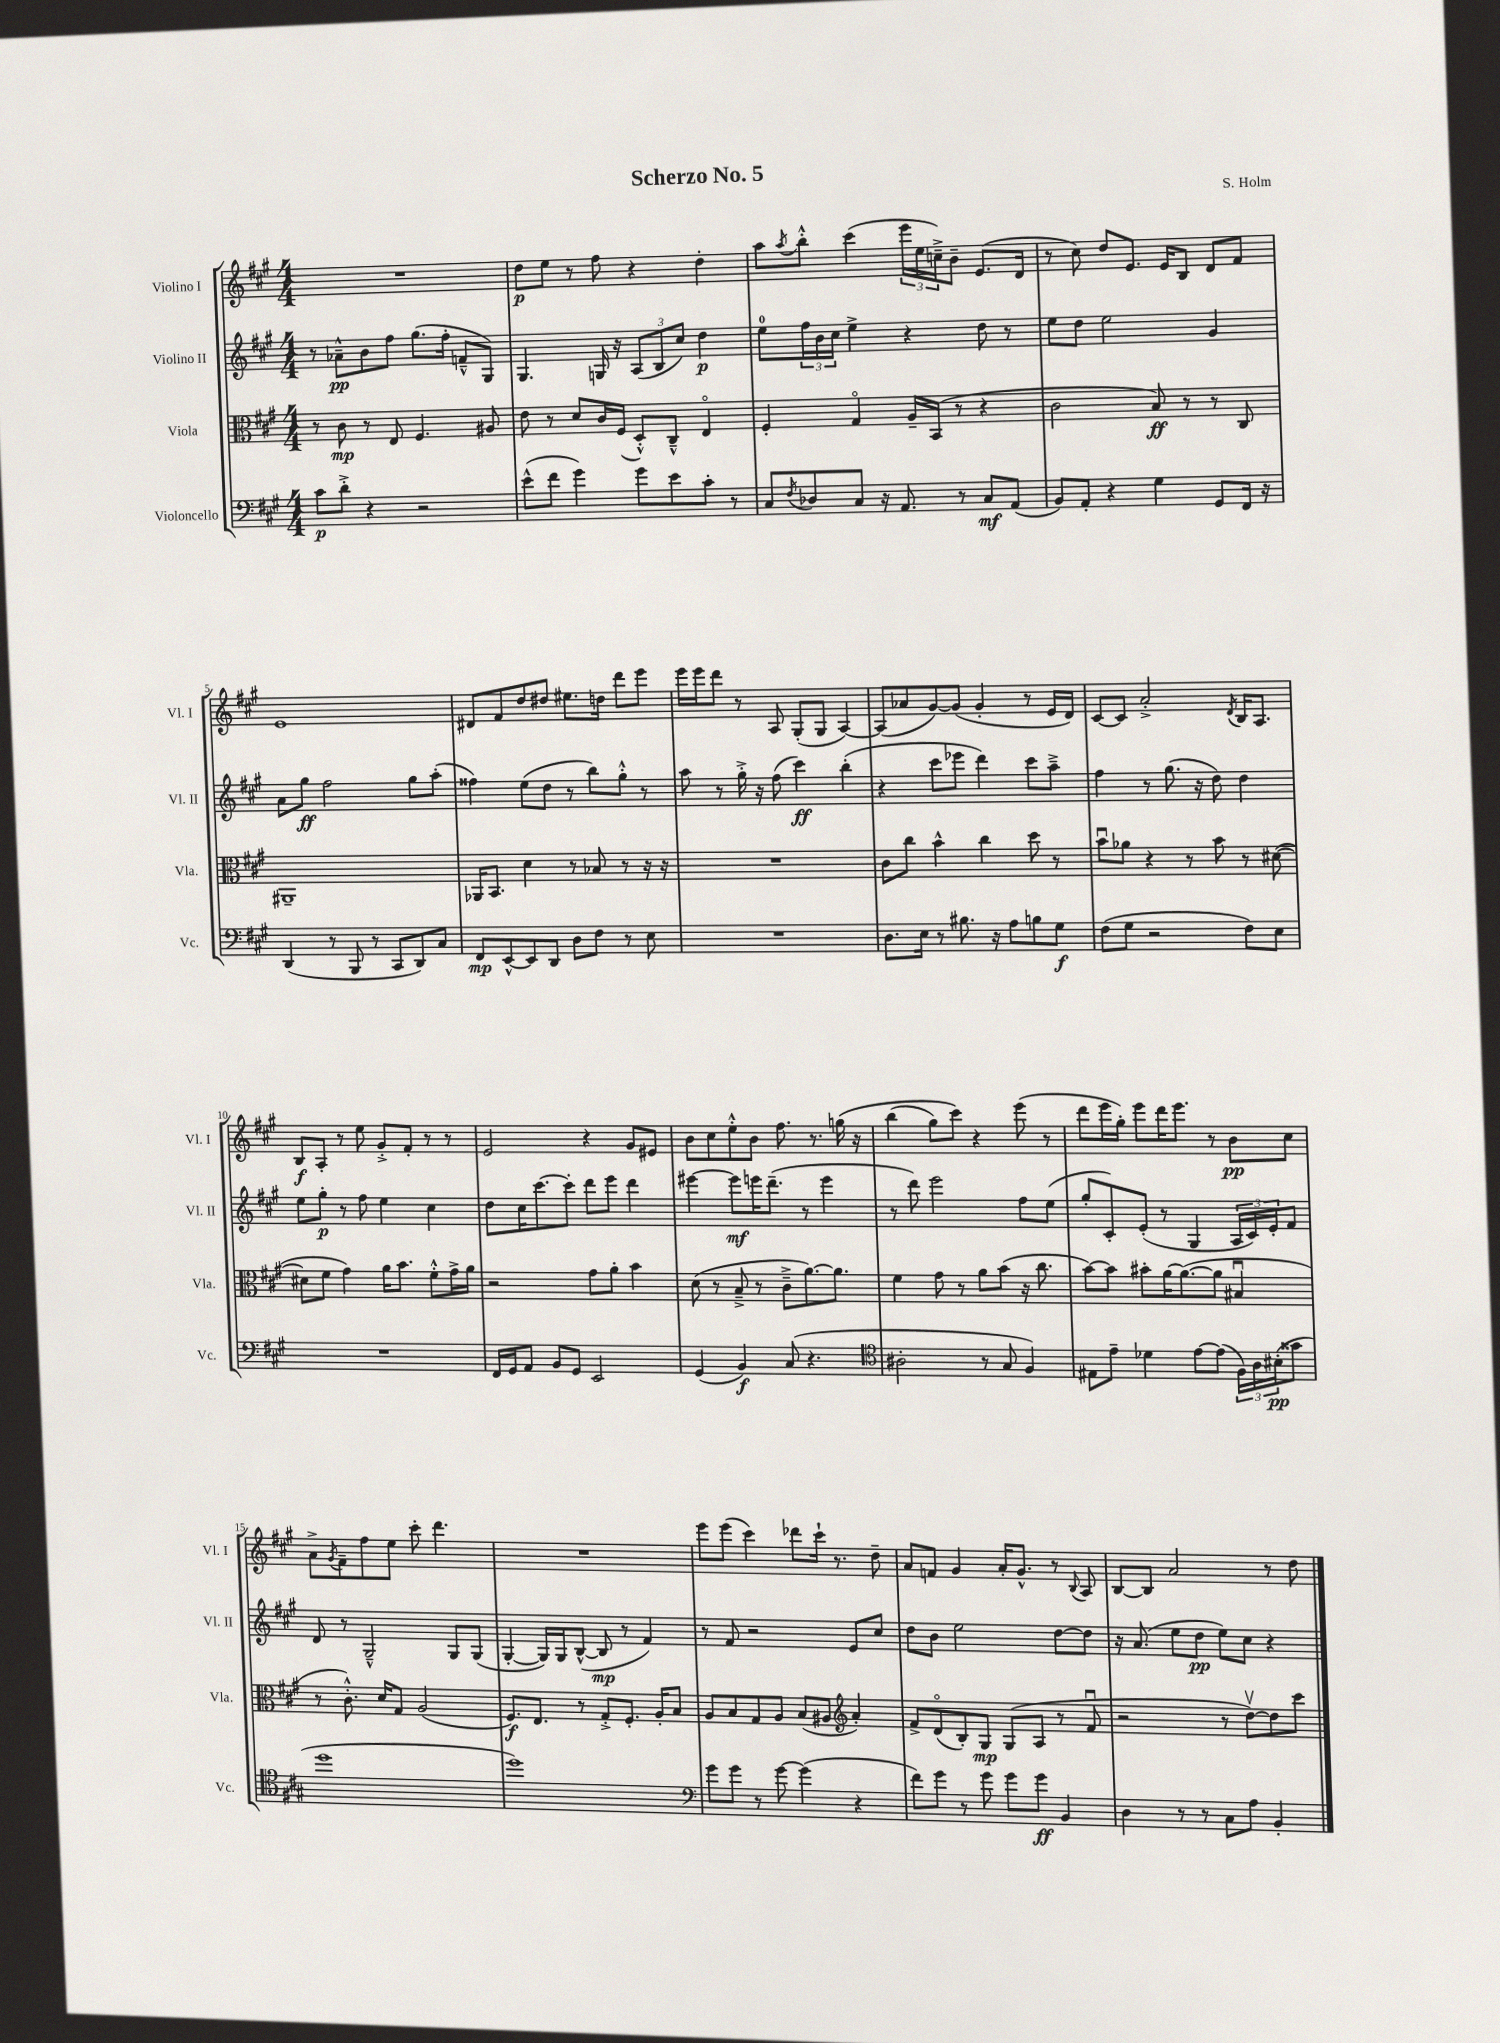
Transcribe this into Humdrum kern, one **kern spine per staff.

**kern	**kern	**kern	**kern
*staff4	*staff3	*staff2	*staff1
*clefF4	*clefC3	*clefG2	*clefG2
*k[f#c#g#]	*k[f#c#g#]	*k[f#c#g#]	*k[f#c#g#]
*M4/4	*M4/4	*M4/4	*M4/4
8c#	8r	8r	1r
8d'^	8c#	8a-~^^	.
4r	8r	8b	.
.	8E	8ff#	.
2r	4.F#	(8.gg#	.
.	.	16ff#'	.
.	.	8f~^^	.
.	8A#	8G#)	.
=	=	=	=
(8e^^	8e	4.G#	8dd
8f#	8r	.	8ee
4g#)	8d	.	8r
.	16c#	16G	8ff#
.	(16F#	16r	.
8g#	8D'^^)	(12A	4r
.	.	12B	.
8e	8C#~^^	.	.
.	.	12cc#)	.
8c#'	4Eo	4dd	4dd'
8r	.	.	.
=	=	=	=
8C#	4F#'	8ee	8aa
8qF#	.	.	8qaa
8D-	.	24ff#	8bb'^^
.	.	24b	.
.	.	24cc#	.
8C#	4G#o	4ee^	(4ccc#
16r	.	.	.
8.AA	.	.	.
.	16A~	4r	24eee
.	.	.	24ee
.	(16BB	.	.
.	.	.	24cc~^)
8r	8r	.	8b~
8C#	4r	8dd	(8.e
(8AA	.	8r	.
.	.	.	16d
=	=	=	=
8BB)	2c#	8ee	8r
8AA'	.	8dd	8cc#)
4r	.	2ee	8dd
.	.	.	8.e
4G#	8B)	.	.
.	.	.	16e
.	8r	.	8B
8GG#	8r	4g#	8d
16FF#	8C#	.	8f#
16r	.	.	.
=	=	=	=
(4DD	1AA#~	8a	1e
.	.	8gg#	.
8r	.	2ff#	.
8BBB	.	.	.
8r	.	.	.
8CC#	.	.	.
8DD)	.	8gg#	.
8C#	.	(8aa'	.
=	=	=	=
8FF#	16AA-	4ff##)	8d#
.	8.BB	.	.
[8EE^^	.	.	8f#
8EE]	4d	(8ee	8dd
8DD	.	8dd	8dd#
8D	8r	8r	8.ee#
8F#	8B-	8bb)	.
.	.	.	16dd
8r	8r	8gg#'^^	8ddd
8E	16r	8r	8eee
.	16r	.	.
=	=	=	=
1r	1r	8aa	16eee
.	.	.	16eee
.	.	8r	8ddd
.	.	16gg#'^	8r
.	.	16r	.
.	.	(8ff#	8A
.	.	4ccc#)	(8G#'
.	.	.	8G#
.	.	(4bb'	[4A)
=	=	=	=
8.D	8c#	4r	(8A]
.	8cc#	.	8a-
16E	.	.	.
8r	4b^^	8ccc#	[8g#)
8.B#	.	8eee-	(8g#]
.	4cc#	4ddd)	4g#'
16r	.	.	.
8A	.	.	.
8B	8dd	8ccc#	8r
8G#	8r	8aa~^	16e
.	.	.	16d)
=	=	=	=
(8F#	8bu	4ff#	[8c#
8G#	8a-	.	8c#]
2r	4r	8r	2a'^
.	.	(8.gg#	.
.	8r	.	.
.	.	16r	.
.	8b	8dd)	.
.	.	.	8qd
8F#)	8r	4dd	16B
.	.	.	8.A
8E	([8d#	.	.
=	=	=	=
1r	8d#]	8ee	8B
.	8f#	8gg#'	8A'
.	4g#)	8r	8r
.	.	8ff#	8ee
.	16a	4ee	8g#'^
.	8.b	.	.
.	.	.	8f#'
.	8f#'^^	4cc#	8r
.	16g#^	.	8r
.	16a	.	.
=	=	=	=
16FF#	2r	8dd	2e
16GG#	.	.	.
8AA	.	16cc#	.
.	.	[8.ccc#	.
8BB	.	.	.
8GG#	.	8ccc#']	.
2EE	8g#	8ddd	4r
.	8a'	8eee	.
.	4b	4ddd	8g#
.	.	.	8e#
=	=	=	=
(4GG#	(8d	[4eee#	8b
.	8r	.	8cc#
4BB)	8B~^	8eee#]	8ee'^^
.	8r	16eee	8b
.	.	(8.ddd~	.
(8C#	8c#~^	.	8.ff#
4.r	[8.a)	8r	.
.	.	.	8.r
.	.	4eee	.
.	8.a]	.	.
.	.	.	&(16gg
.	.	.	16r
=	=	=	=
*clefC4	*	*	*
2A#'	4f#	8r	(4bb
.	.	8ddd)	.
.	8g#	2eee	8gg#)
.	8r	.	8ccc#&)
8r	8a	.	4r
8G#	(8b	.	.
4F#)	16r	8ff#	(8eee
.	8.cc#	.	.
.	.	(8ee	8r
=	=	=	=
8E#	[8b)	8gg#'	8ddd
8e~	8b]	8c#')	16eee
.	.	.	16gg#')
4d-	8b#'	(8e'	8eee
.	[16a	8r	16ddd
.	(8.a_	.	8.eee
[8e	.	4G#	.
(8e]	8a]	.	8r
24F#)	4B#u	24A	8b
24A	.	24c#)	.
(24B#'	.	24e'	.
8g##	.	8f#	8cc#
=	=	=	=
1dd	8r	8d	8a^
.	.	.	8qg#
.	8.c#'^^)	8r	8f#~
.	.	2G#~^^	8ff#
.	16d	.	.
.	8G#	.	8ee
.	(2A	.	8ccc#'
.	.	.	4.ddd
.	.	8G#	.
.	.	(8G#	.
=	=	=	=
1dd)	8.F#)	[4G#'	1r
.	8.E	.	.
.	.	16G#])	.
.	.	16G#	.
.	8r	([8B^^	.
.	8G#'^	8B]	.
.	8.F#'	8r	.
.	.	4f#)	.
.	16A'	.	.
.	8B	.	.
=	=	=	=
*clefF4	*	*	*
8g#	8A	8r	8eee
8g#	8B	8f#	(8eee
8r	8G#	2r	4ccc#)
[8g#	8A	.	.
(4g#]	(8B	.	8ddd-
.	8A#	.	16ccc#`
.	.	.	8.r
*	*clefG2	*	*
4r	4a')	8e	.
.	.	8cc#	8dd~
=	=	=	=
8f#)	8f#^	8dd	8a
8g#	(8do	8b	8f
8r	8B')	2ee	4g#
8g#	8G#	.	.
8g#	(8G#	.	16a'
.	.	.	8.g#^^
8g#	8A	.	.
4BB	8r	[8dd	8r
.	.	.	8qqB
.	8f#u	8dd]	8A
=	=	=	=
4D	2r	16r	[8B
.	.	(8.a	.
.	.	.	8B]
8r	.	8ee	2a
8r	.	8dd	.
8C#	8r	8ee)	.
8A	[8ddv)	8cc#	.
4BB'	8dd]	4r	8r
.	8ccc#	.	8dd
==	==	==	==
*-	*-	*-	*-
